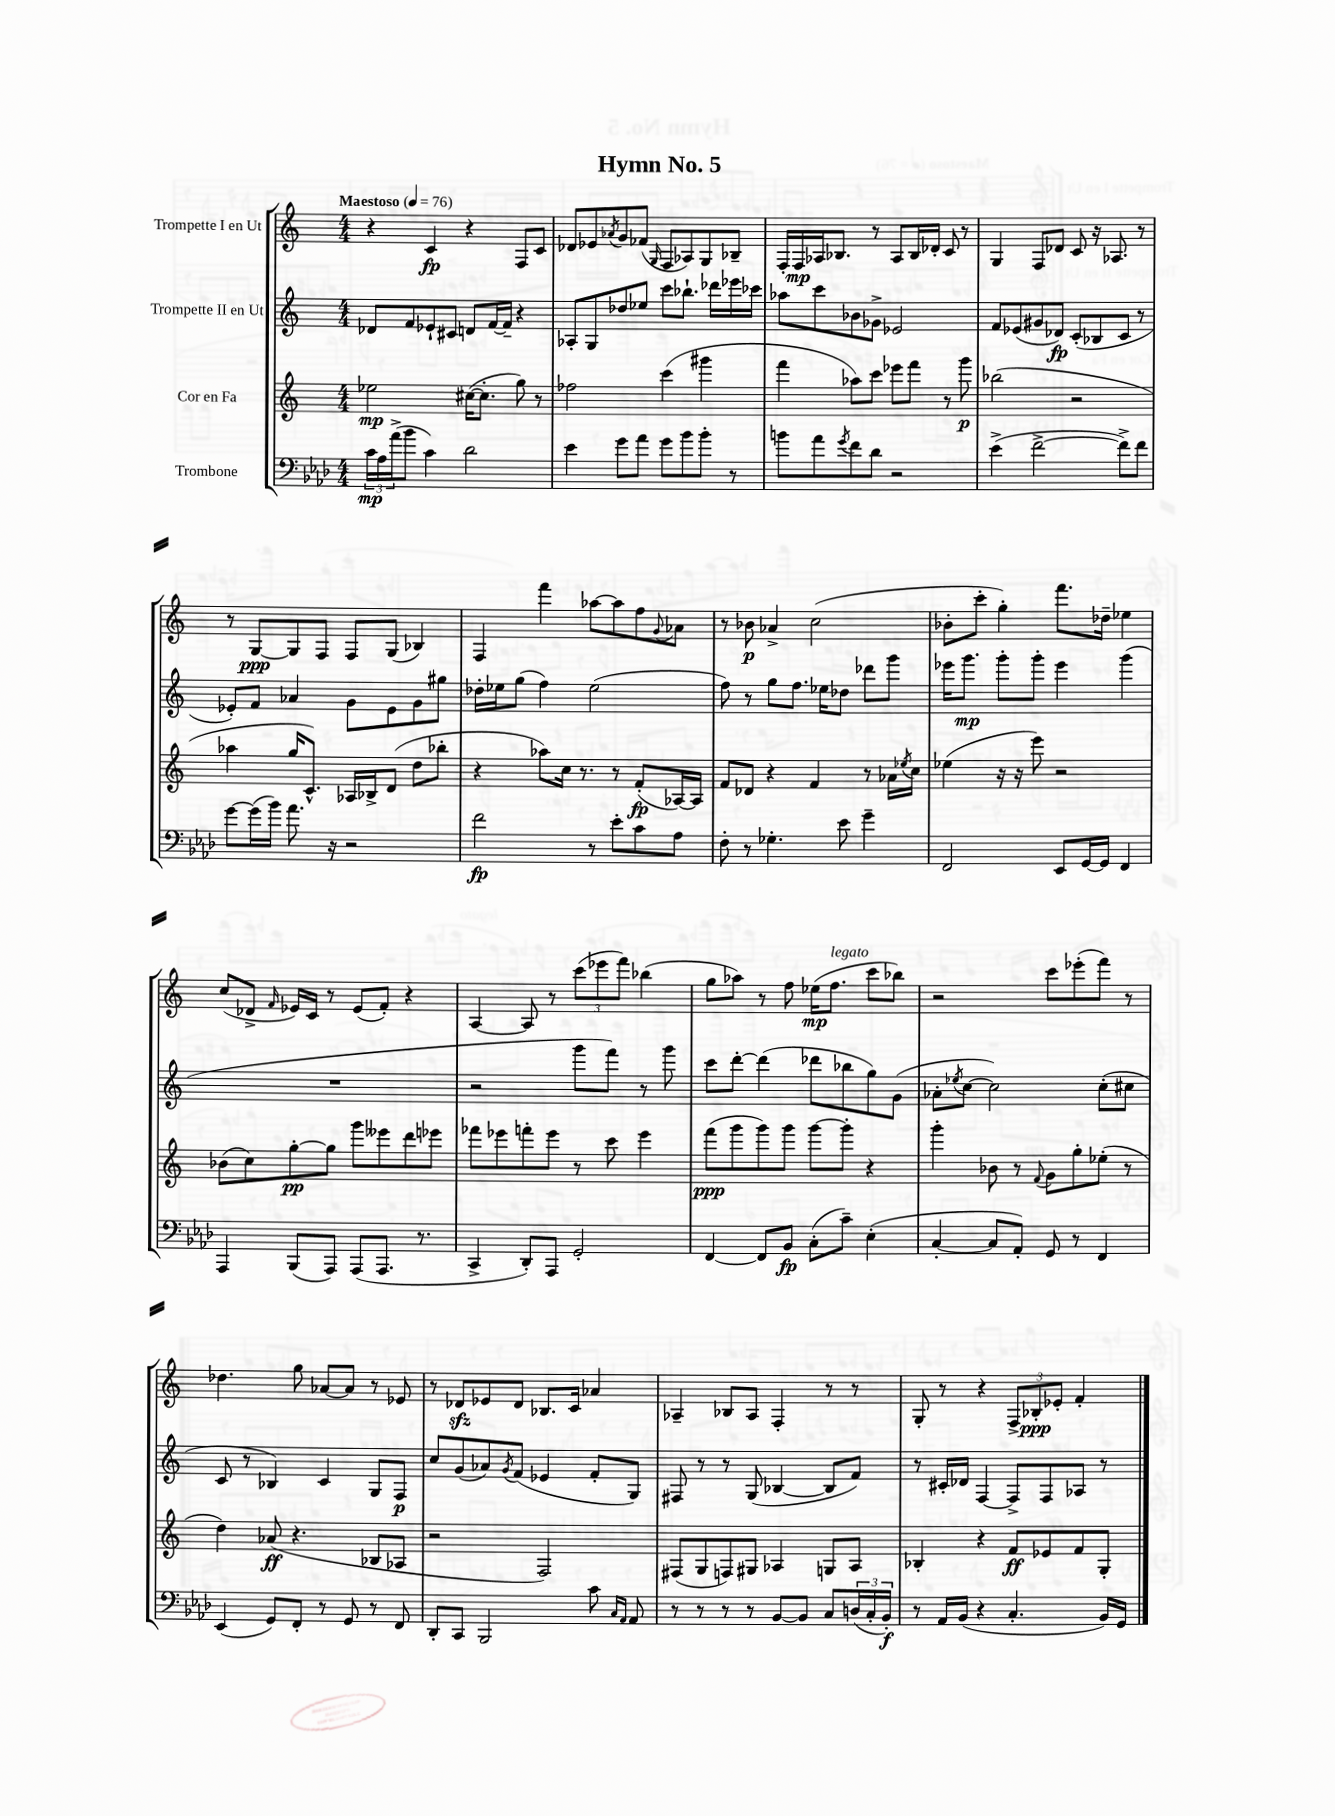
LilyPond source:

\header { title = "Hymn No. 5" }
<<
\new StaffGroup <<
\new Staff = "s0" \with { instrumentName = "Trompette I en Ut" } {
    \clef treble \key c \major \numericTimeSignature \time 4/4 \tempo "Maestoso" 4 = 76
    r4 c'4\fp r4 f8 c'8 |
    des'8 ees'8 \acciaccatura { aes'8 } g'8 fes'8( \grace { g16 } f8 aes8) g8 bes8-- |
    f16-. f16\mp aes16 bes8. r8 aes8 bes16 des'16-. c'8 r8 |
    g4 f8 des'8 c'8 r16 aes8. r8 |
    r8 g8~\ppp g8 f8 f8 g8( bes4) |
    f4 f'''4 aes''8~ aes''8 f''8 \appoggiatura { g'8 } aes'8 |
    r8 bes'8\p aes'4-> c''2( |
    bes'8-. c'''8-. g''4-.) f'''8. des''16-- ees''4 |
    c''8( des'8-> \grace { f'16 } ees'16) c'16 r8 ees'8( f'8-.) r4 |
    a4~ a8 r8 \tuplet 3/2 { c'''8( ees'''8 f'''8) } bes''4( |
    g''8 aes''8) r8 f''8 ees''16\mp( f''8.^\markup { \italic "legato" } c'''8 bes''8) |
    r2 c'''8 ees'''8-.( f'''8) r8 |
    des''4. g''8 aes'8~ aes'8 r8 ees'8 |
    r8 des'8\sfz ees'8 des'8 bes8. c'16 aes'4 |
    aes4-- bes8 aes8 f4-. r8 r8 |
    g8-. r8 r4 \tuplet 3/2 { f8-> bes8-.\ppp ees'8-. } f'4-. \bar "|." |
}
\new Staff = "s1" \with { instrumentName = "Trompette II en Ut" } {
    \clef treble \key c \major \numericTimeSignature \time 4/4
    des'8 f'8 ees'8-! cis'8 d'8 f'16~ f'16-- r4 |
    aes8-. g8 des''8 ees''8 c'''8 bes''8.-! des'''16 ees'''16 ces'''16 |
    aes''8 c'''8 bes'8 ges'8-> ees'2 |
    f'8 ees'8( gis'8 des'8\fp) c'8-.( bes8 c'8 r8 |
    ees'8-.) f'8 aes'4 g'8 ees'8 g'8 gis''8 |
    des''16-. ees''16 g''8( f''4) ees''2( |
    f''8) r8 g''8 f''8. ees''16 des''8 des'''8 g'''8 |
    ees'''16 g'''8.\mp g'''8-. g'''8-. ees'''4 g'''4( |
    R1 |
    r2 g'''8 f'''8) r8 g'''8 |
    c'''8 d'''8~-. d'''4( des'''8 bes''8 g''8) g'8( |
    aes'8-. \acciaccatura { ees''8 } c''8~ c''2) c''8-.( cis''8 |
    c'8 r8 bes4) c'4 g8 f8\p |
    c''8 g'8( aes'8) \acciaccatura { g'8 } f'8( ees'4 f'8-. g8) |
    fis8 r8 r8 g8( bes4~ bes8 f'8) |
    r8 cis'16-. des'16 f4~ f8-> f8 aes8 r8 \bar "|." |
}
\new Staff = "s2" \with { instrumentName = "Cor en Fa" } {
    \clef treble \key c \major \numericTimeSignature \time 4/4
    ees''2\mp cis''16~( cis''8.-. g''8) r8 |
    fes''2 c'''4( gis'''4 |
    f'''4 aes''8) c'''8 ees'''8 f'''8 r8 g'''8\p |
    bes''2( r2 |
    aes''4 g''16 c'8.-^) aes16 bes16-> d'8( d''8 bes''8-. |
    r4 aes''8) c''16 r8. r8 f'8-.\fp( aes16~) aes16 |
    f'8 des'8 r4 f'4 r8 aes'16 \acciaccatura { ees''8 } c''16 |
    ees''4( r16 r16 e'''8) r2 |
    bes'8( c''8) g''8~-.\pp g''8 g'''8 eeses'''8 d'''8 ees'''8 |
    fes'''8 ees'''8 f'''8-. ees'''8 r8 c'''8 ees'''4 |
    f'''8\ppp( g'''8 g'''8) g'''8 g'''8~ g'''8-. r4 |
    g'''4-. bes'8 r8 \appoggiatura { f'8 } g'8 g''8-. ees''8-.( r8 |
    d''4) aes'8\ff( r4. bes8 aes8 |
    r2 f2) |
    fis8( g8 f8) gis8 aes4 g8 aes8 |
    bes4-. r4 f'8\ff ees'8 f'8 g8-. \bar "|." |
}
\new Staff = "s3" \with { instrumentName = "Trombone" } {
    \clef bass \key aes \major \numericTimeSignature \time 4/4
    \tuplet 3/2 { c'16\mp aes16 aes'16->( } bes'8 c'4) des'2 |
    ees'4 g'8 aes'8 g'8 bes'8 bes'8-. r8 |
    b'8 aes'8 \acciaccatura { g'8 } f'8 des'8 r2 |
    ees'4->( f'2~-> f'8->) f'8 |
    g'8~ g'16( bes'16) aes'8. r16 r2 |
    f'2\fp r8 ees'8-. c'8 aes8 |
    f8-. r8 ges4.-. ees'8 g'4-- |
    f,2 ees,8 g,16~ g,16 f,4 |
    aes,,4 bes,,8( aes,,8) aes,,8( aes,,8. r8. |
    c,4-> des,8-.) aes,,8 g,2-. |
    f,4~ f,8 bes,8\fp c8-.( c'8--) ees4-.( |
    c4~-. c8 aes,8-.) g,8 r8 f,4 |
    ees,4( g,8) f,8-. r8 g,8 r8 f,8 |
    des,8-. c,8 bes,,2 c'8 \grace { c16 aes,16 } aes,8 |
    r8 r8 r8 r8 bes,8~ bes,8 c8 \tuplet 3/2 { d16( c16-. bes,16-.\f) } |
    r8 aes,16 bes,16( r4 c4.-. bes,16) g,16 \bar "|." |
}
>>
>>
\layout { \context { \Score \remove "Bar_number_engraver" } }
